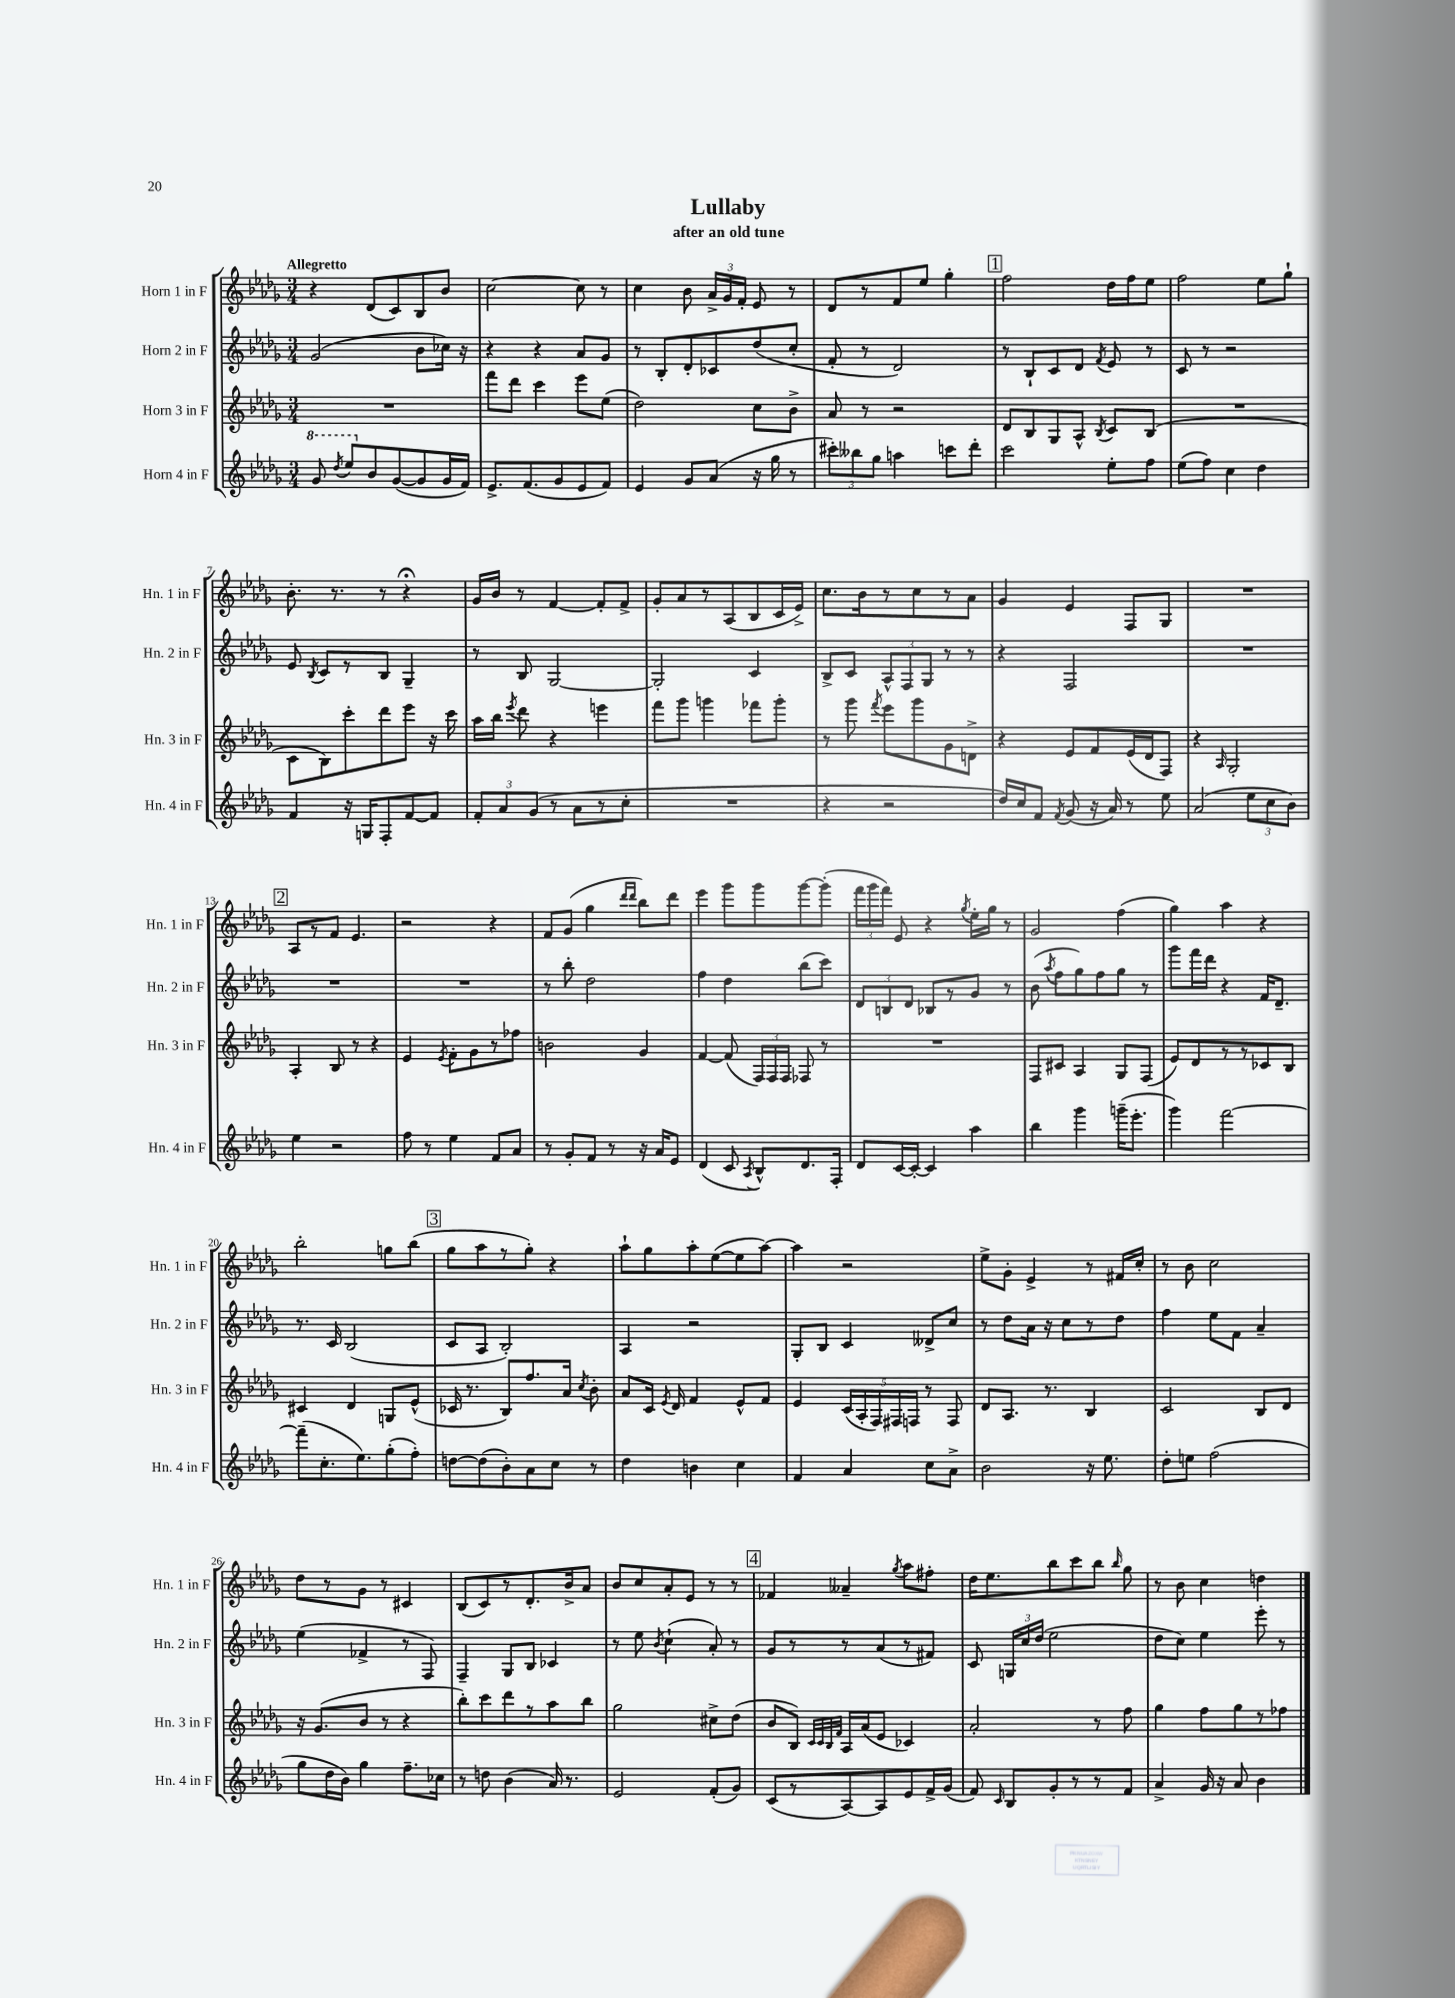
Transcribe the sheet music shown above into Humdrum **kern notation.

**kern	**kern	**kern	**kern
*part4	*part3	*part2	*part1
*staff4	*staff3	*staff2	*staff1
*I"Horn 4 in F	*I"Horn 3 in F	*I"Horn 2 in F	*I"Horn 1 in F
*I'Hn. 4 in F	*I'Hn. 3 in F	*I'Hn. 2 in F	*I'Hn. 1 in F
*clefG2	*clefG2	*clefG2	*clefG2
*k[b-e-a-d-g-]	*k[b-e-a-d-g-]	*k[b-e-a-d-g-]	*k[b-e-a-d-g-]
*M3/4	*M3/4	*M3/4	*M3/4
*8va	*	*	*
=1	=1	=1	=1
!	!	!	!LO:TX:a:B:t=Allegretto
8gg-/	2.r	(2g-/	4r
8qddd-/	.	.	.
8eee-/L	.	.	.
*X8va	*	*	*
8b-/	.	.	(8d-/L
([8g-/	.	.	8c/)
8g-/]	.	8b-\L	8B-/
16g-/L	.	16cc-X\Jk)	8b-/J
16f/JJ)	.	16r	.
=2	=2	=2	=2
8.e-^/L	8fff\L	4r	[2cc\
.	8ddd-\J	.	.
(8.f/	.	.	.
.	4ccc\	4r	.
8g-/	.	.	.
8e-/	8eee-\L	8a-/L	8cc\]
8f/J)	(8ee-\J	8g-/J	8r
=3	=3	=3	=3
4e-/	2dd-\)	8r	4cc\
.	.	8B-'/L	.
8g-/L	.	8d-'/	8b-\
(8a-/J	.	8c-X/	24a-^/LL
.	.	.	24g-/
.	.	.	24f'/JJ
16r	8cc\L	(8dd-/	8e-/
16gg-\	.	.	.
8r	8b-^\J	8cc'/J	8r
=4	=4	=4	=4
12ccc#X'\L)	8a-/	8f'/	8d-/L
12bb--X\	.	.	.
.	8r	8r	8r
12gg-\J	.	.	.
4aan\	2r	2d-/)	8f/
.	.	.	8ee-/J
8cccn\L	.	.	4gg-'\
8ddd-'\J	.	.	.
!!LO:REH:place=s1:t=1
=5	=5	=5	=5
2ccc\	8d-/L	8r	2ff\
.	8B-/	8B-`/L	.
.	8G-/	8c/	.
.	8A-^^/J	8d-/J	.
.	8qB-/	8qf/	.
8ee-'\L	8c/L	8e-/	16dd-\LL
.	.	.	16ff\J
8ff\J	(8B-/J	8r	8ee-\J
=6	=6	=6	=6
(8ee-\L	2.r	8c/	2ff\
8ff\J)	.	8r	.
4cc\	.	2r	.
4dd-\	.	.	8ee-\L
.	.	.	8gg-`\J
!!LO:LB:g=z
=7	=7	=7	=7
4f/	8c\L	8e-/	8.b-'\
.	.	8qB-/	.
.	8B-\)	8c/L	.
.	.	.	8.r
16r	8ccc'\	8r	.
16Gn/KL	.	.	.
8F'/	8ddd-\	8B-/J	8r
[8f/	8eee-\J	4G-~/	4r;<
8f/J]	16r	.	.
.	16ccc\	.	.
=8	=8	=8	=8
12f'/L	16aa-\LL	8r	16g-/LL
.	16bb-\JJ	.	16b-/JJ
12a-/	.	.	.
.	8qeee-/	.	.
.	8ddd-\	8B-/	8r
(12g-/J	.	.	.
8r	4r	[2G-/	[4f/
8a-\L	.	.	.
8r	4eeen\	.	8f'/L]
8cc'\J	.	.	8f^/J
=9	=9	=9	=9
2.r	8fff\L	2G-'/]	8g-'/L
.	8ggg-\J	.	8a-/
.	4gggn\	.	8r
.	.	.	(8A-/
.	8fff-X\L	4c/	8B-/
.	8ggg'\J	.	16c/L
.	.	.	16e-^/JJ)
=10	=10	=10	=10
4r	8r	8B-^/L	8.cc\L
.	8ggg-\	8c/J	.
.	.	.	16b-\k
.	8qfff/	.	.
2r	8eee-\L	12A-^^/L	8r
.	.	12F/	.
.	8ggg-\	.	8cc\
.	.	12G-/J	.
.	8g-\	8r	8r
.	8dn^\J	8r	8a-\J
=11	=11	=11	=11
16dd-/LL)	4r	4r	4g-/
16cc/J	.	.	.
8f/J	.	.	.
8qf/	.	.	.
(8g-/	8e-/L	2F/	4e-/
16r	8f/	.	.
16a-/)	.	.	.
8r	(16e-/L	.	8F/L
.	16d-/J	.	.
8ee-\	8F/J)	.	8G-/J
=12	=12	=12	=12
(2a-/	4r	2.r	2.r
.	16qqA-/	.	.
.	2G-'/	.	.
12ee-\L	.	.	.
12cc\	.	.	.
12b-\J)	.	.	.
!!LO:LB:g=z
!!LO:REH:place=s1:t=2
=13	=13	=13	=13
4ee-\	4A-'/	2.r	8A-/L
.	.	.	8r
2r	8B-/	.	8f/J
.	8r	.	4.e-/
.	4r	.	.
=14	=14	=14	=14
8ff\	4e-/	2.r	2r
8r	.	.	.
.	8qe-/	.	.
4ee-\	8f'\L	.	.
.	8g-\	.	.
8f/L	8r	.	4r
8a-/J	8ff-X\J	.	.
=15	=15	=15	=15
8r	2bn\	8r	8f/L
8g-'/L	.	8bb-'\	(8g-/J
8f/J	.	2dd-\	4gg-\
8r	.	.	.
.	.	.	16qqddd-/LL
.	.	.	16qqddd-/JJ
16r	4g-/	.	8bb-\L)
16a-/KL	.	.	.
8e-/J	.	.	8ddd-\J
=16	=16	=16	=16
(4d-/	[4f/	4ff\	4eee-\
8c/	(8f/]	4dd-\	8ggg-\L
8qA-/	.	.	.
8B-^^/L)	24F/LL)	.	8ggg-\
.	24F/	.	.
.	24F/JJ	.	.
8.d-/	8F-X/	(8bb-\L	[8ggg-\
.	8r	8ccc\J)	(8ggg-'\J]
16F'/Jk	.	.	.
=17	=17	=17	=17
8d-/L	2.r	12d-/L	24fff\LL
.	.	.	24ggg-\
.	.	12Bn/	24fff\JJ)
[16c/L	.	.	8e-/
.	.	12d-/J	.
16c'/JJ_	.	.	.
4c/]	.	8B-X/L	4r
.	.	8r	.
.	.	.	8qgg-/
4aa-\	.	8g-/J	16ee-'\LL
.	.	.	16gg-\JJ
.	.	8r	8r
=18	=18	=18	=18
4bb-\	8F/L	(8b-\	2g-/
.	.	8qaa-/	.
.	8c#X/J	8ff\L	.
4ggg-\	4A-/	8gg-\)	.
.	.	8ff\	.
(16gggn~\KL	8G-/L	8gg-\J	(4ff\
8.eee-'\J	.	.	.
.	(8F/J	8r	.
=19	=19	=19	=19
4ggg-\)	8e-/L)	8ggg-\L	4gg-\)
.	8d-/	16fff\L	.
.	.	16ddd-\JJ	.
[2fff\	8r	4r	4aa-\
.	8r	.	.
.	8c-X/	16f/KL	4r
.	.	8.d-~/J	.
.	8B-/J	.	.
!!LO:LB:g=z
=20	=20	=20	=20
(8fff~\L]	4c#X/	8.r	2bb-'\
8.cc'\	.	.	.
.	.	16c/	.
.	4d-/	(2B-/	.
8.ee-\)	.	.	.
(8gg-'\	8Gn/L	.	8ggn\L
8ff'\J)	(8e-^^/J	.	(8bb-\J
!!LO:REH:place=s1:t=3
=21	=21	=21	=21
[8ddn\L	16c-X/	8c/L	8gg-\L
.	8.r	.	.
(8dd\]	.	8A-/J	8aa-\
8b-'\)	8B-/L)	2B-'/)	8r
8a-\	8.ff/	.	8gg-'\J)
8cc\J	.	.	4r
.	16a-/Jk	.	.
.	8qcc/	.	.
8r	8b-'\	.	.
=22	=22	=22	=22
4dd-\	8a-/L	4A-/	8aa-`\L
.	16c/Jk	.	8gg-\
.	8qe-/	.	.
.	16d-/	.	.
4bn\	4f/	2r	8aa-'\
.	.	.	([8ee-\
4cc\	8e-^^/L	.	8ee-\]
.	8f/J	.	[8aa-\J)
=23	=23	=23	=23
4f/	4e-/	8G-'/L	4aa-\]
.	.	8B-/J	.
4a-/	(20c/LL	4c/	2r
.	20A-'/	.	.
.	20F/)	.	.
.	20F#X/	.	.
.	20Fn/JJ	.	.
8cc\L	8r	8d--X^/L	.
8a-^\J	8F/	8cc/J	.
=24	=24	=24	=24
2b-\	8d-/L	8r	8ee-^\L
.	8.A-/J	8dd-\L	8g-'\J
.	.	16a-\Jk	4e-^/
.	8.r	16r	.
.	.	8cc\L	.
16r	4B-/	8r	8r
8.ee-\	.	.	.
.	.	8dd-\J	16f#X/LL
.	.	.	16cc'/JJ
=25	=25	=25	=25
8dd-'\L	2c/	4ff\	8r
8een\J	.	.	8b-\
(2ff\	.	8ee-\L	2cc\
.	.	8f\J	.
.	8B-/L	4a-~/	.
.	8d-/J	.	.
!!LO:LB:g=z
=26	=26	=26	=26
8gg-\L	16r	(4ee-\	8dd-\L
.	(8.g-/L	.	.
16dd-\L	.	.	8r
16b-\JJ)	.	.	.
4gg-\	8b-/J	4f-X^/	8g-\J
.	8r	.	8r
8.ff~\L	4r	8r	4c#X/
.	.	8F/)	.
16cc-X\Jk	.	.	.
=27	=27	=27	=27
8r	8bb-'\L)	4F~/	(8B-/L
8ddn\	8ccc\	.	8c/)
(4b-\	8ddd-\	8G-/L	8r
.	8r	8B-/J	8.d-'/
16a-/)	8aa-\	4c-X/	.
8.r	.	.	16b-^/k
.	8bb-\J	.	8a-/J
=28	=28	=28	=28
2e-/	2gg-\	8r	8b-/L
.	.	8ee-\	8cc/
.	.	8qb-/	.
.	.	(4cc`\	8a-'/
.	.	.	8e-/J
(8f'/L	8cc#X^\L	8a-'/)	8r
8g-/J)	(8dd-\J	8r	8r
!!LO:REH:place=s1:t=4
=29	=29	=29	=29
(8c/L	8b-/L	8g-/L	4f-X/
8r	8B-/J)	8r	.
.	32qqc/LLL	.	.
.	32qqc/	.	.
.	32qqB-/	.	.
.	32qqf/JJJ	.	.
[8A-/)	16A-/LL	8r	4a--X~/
.	(16a-/J	.	.
8A-/]	8e-/J	(8a-/	.
.	.	.	8qgg-/
8e-/	4c-X/)	8r	8aa-\L
16f^/L	.	8f#X/J)	8ff#X'\J
(16g-/JJ	.	.	.
=30	=30	=30	=30
8f/)	2a-'/	8c/	16dd-\KL
.	.	.	8.ee-\
16qqc/	.	.	.
8B-/L	.	24Gn/LL	.
.	.	24cc/	.
.	.	(24dd-/JJ	.
8g-'/	.	2ee-\	8bb-\
8r	.	.	8ccc\
8r	8r	.	8bb-\J
.	.	.	16qqbb-/
8f/J	8ff\	.	8gg-\
=31	=31	=31	=31
4a-^/	4gg-\	8dd-\L	8r
.	.	8cc\J)	8b-\
16g-/	8ff\L	4ee-\	4cc\
16r	.	.	.
8a-/	8gg-\	.	.
4b-\	8r	8eee-'\	4ddn\
.	8ff-X\J	8r	.
==	==	==	==
*-	*-	*-	*-
